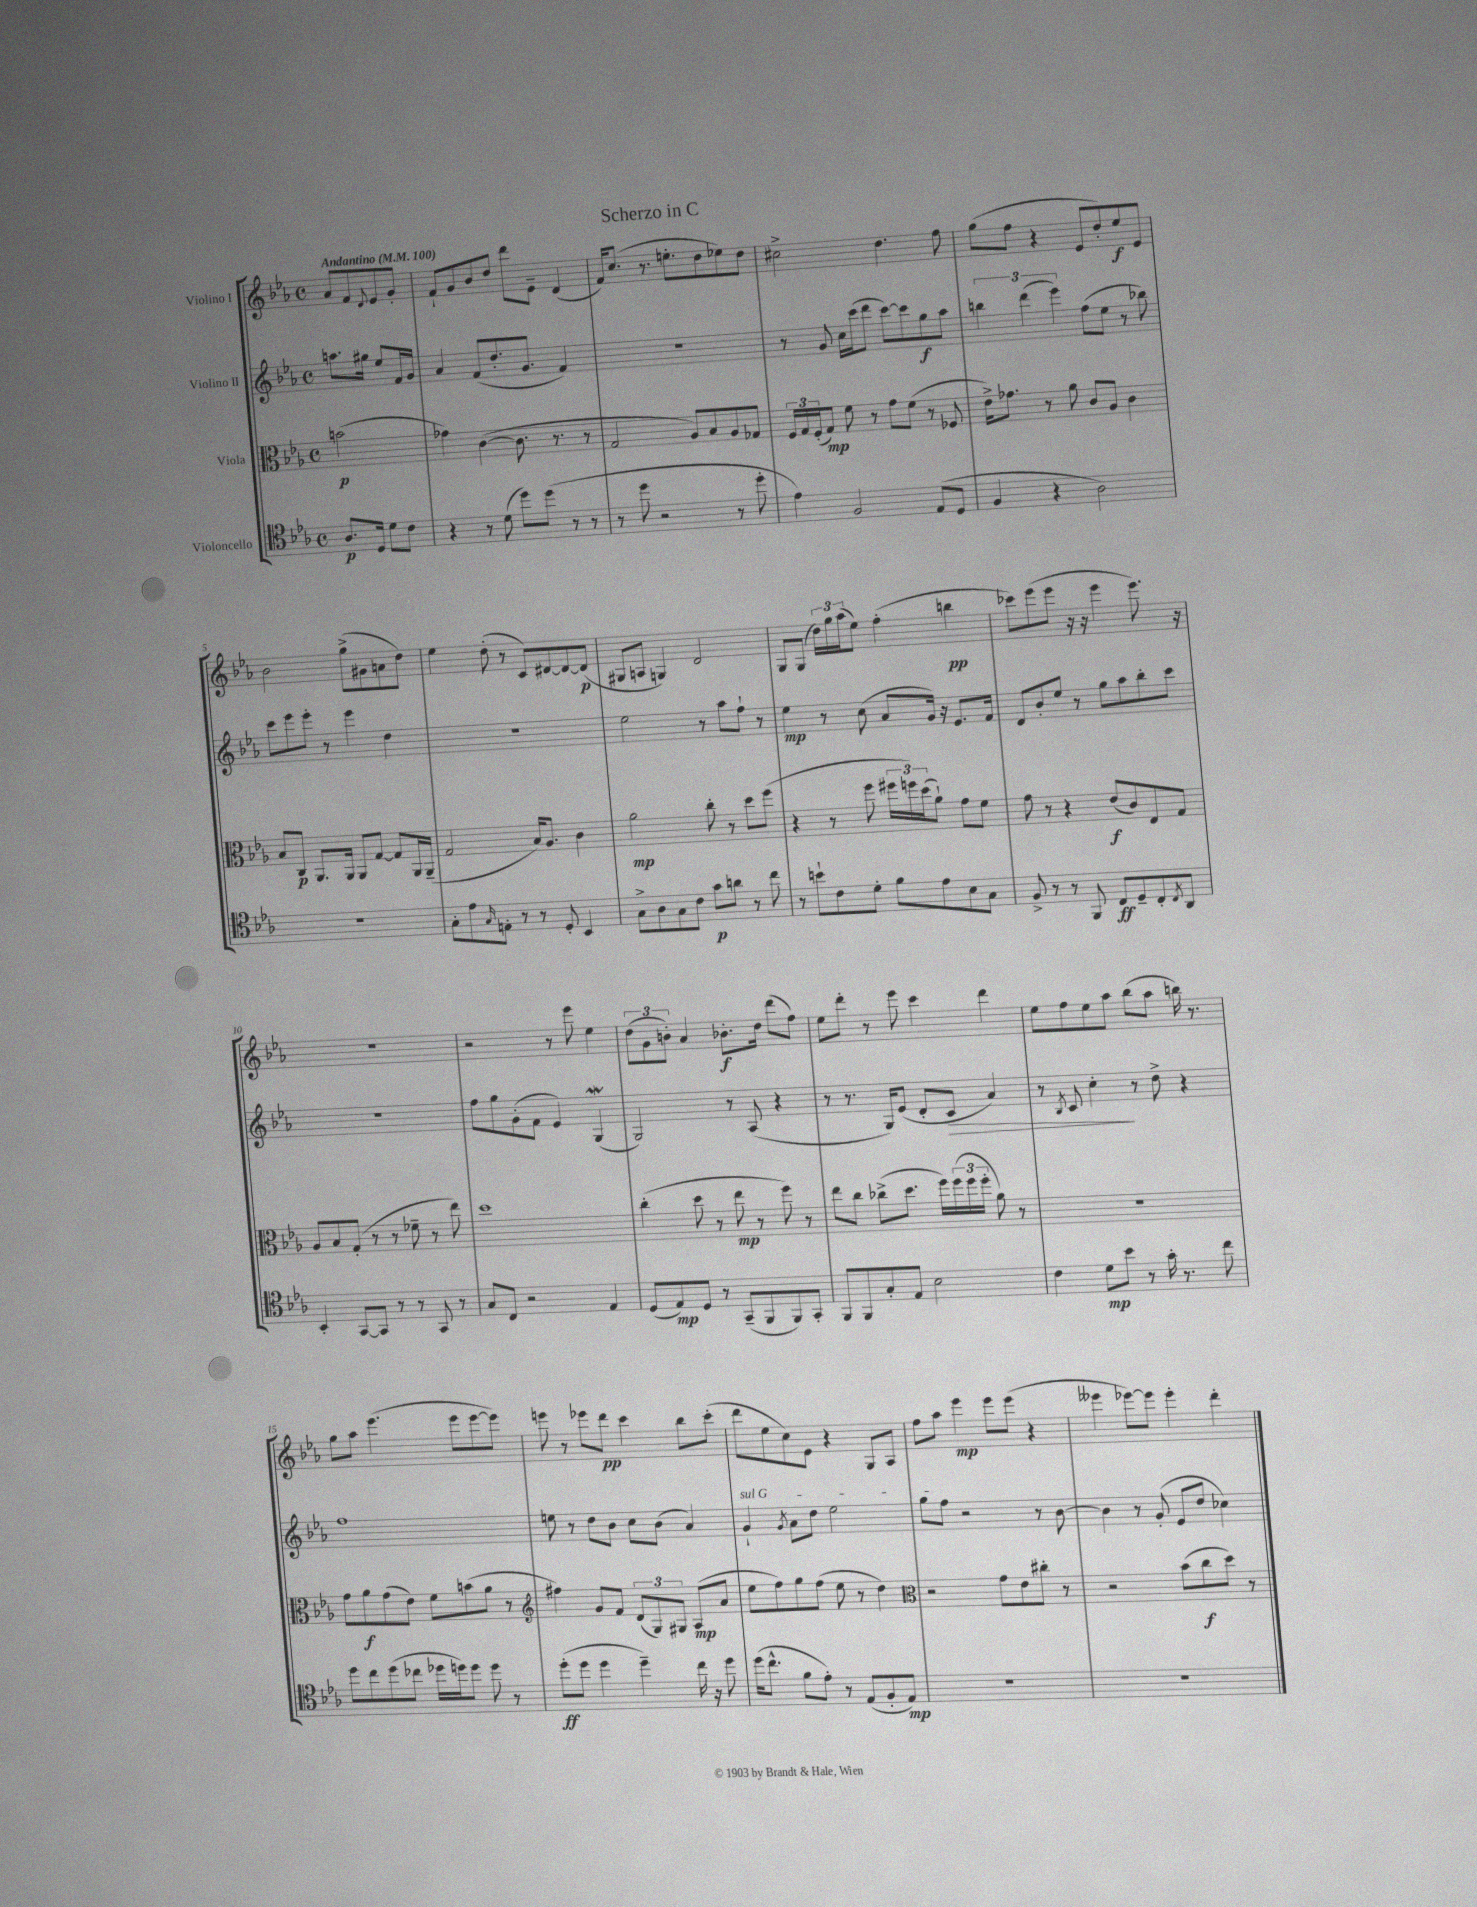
\header { title = "Scherzo in C" }
<<
\new StaffGroup <<
\new Staff = "s0" \with { instrumentName = "Violino I" } {
    \clef treble \key ees \major \defaultTimeSignature \time 4/4 \partial 2 \tempo "Andantino" 4 = 100
    aes'8 f'8 \appoggiatura { d'8 } ees'8 g'8-. |
    f'8-! g'8 bes'8 d''8 d'''8 ees'8-- d'4( |
    f'16) c''8.( r8. e''8.-. d''8 ees''8) d''8 |
    cis''2-> d''4. f''8 |
    g''8( f''8 r4 ees'8 d''8-.) ees''8\f ees'8 |
    bes'2 g''8->( gis'8 a'8 d''8) |
    ees''4 d''8-.( r8 c'8) dis'8~ dis'8~ dis'8\p( |
    gis8 a8 g4) d'2 |
    g8 g8( \tuplet 3/2 { d''16) g''16 aes''16( } ees''8) f''4-.( b''4\pp |
    ces'''8) ees'''8( ees'''8 r16 r16 ees'''4 ees'''8.) r16 |
    r1 |
    r2 r8 ees'''8 ees''4 |
    \tuplet 3/2 { d''8( g'8 b'8-.) } aes'4 bes'8.-.\f d''16 d'''8( f''8) |
    ees''8 d'''8-. r8 ees'''8 c'''4 d'''4 |
    ees''8 f''8 ees''8 aes''8 bes''8( aes''8 b''16) r8. |
    g''8 aes''8 ees'''4.( ees'''8 ees'''8~ ees'''8) |
    e'''8 r8 ees'''8 d'''8\pp c'''4 bes''8 c'''8-.( |
    d'''8 ees''8 c''8) ees'8 r4 g8 aes8 |
    f''8 aes''8 ees'''4\mp ees'''8 ees'''8( r4 |
    eeses'''4 ees'''8~) ees'''8 ees'''4-. d'''4-. \bar "|." |
}
\new Staff = "s1" \with { instrumentName = "Violino II" } {
    \clef treble \key ees \major \defaultTimeSignature \time 4/4 \partial 2
    a''8. gis''16 ees''8 f'16 g'16 |
    aes'4 f'8( d''8.-. g'8. f'4) |
    R1 |
    r8 g'8 c''16 c'''16( d'''8 c'''8~) c'''8 g''8\f aes''8 |
    \tuplet 3/2 { b''4 d'''4( ees'''4) } f''8( ees''8 r8 bes''8) |
    c'''8 ees'''8 ees'''8-. r8 ees'''4 d''4 |
    R1 |
    ees''2 r8 aes''8 f''8-! r8 |
    ees''4\mp r8 c''8( aes'8 g'16) r16 ees'8. f'16 |
    d'8 bes'8-. ees''8 r8 g''8 aes''8 bes''8-. c'''8 |
    R1 |
    f''8 g''8 g'8-.( f'8 ees'4) g4\mordent( |
    g2) r8 aes8( r4 |
    r8 r8. g16) ees'8( d'8-. c'8\> aes'4) |
    r8 \acciaccatura { bes8 } c'8 c''4-.\! r8 d''8-> r4 |
    f''1 |
    e''8 r8 d''8 bes'8 c''8 bes'8( aes'4) |
    \once \override TextSpanner.bound-details.left.text = \markup { \italic "sul G" } g'4-!\startTextSpan \acciaccatura { g'8 } aes'8 d''8 ees''2 |
    g''8 f''8\stopTextSpan r2 r8 bes'8~ |
    bes'4 r8 g'8-.( ees'8 d''8 ces''4) \bar "|." |
}
\new Staff = "s2" \with { instrumentName = "Viola" } {
    \clef alto \key ees \major \defaultTimeSignature \time 4/4 \partial 2
    b'2\p( |
    ges'4) c'4~( c'8. r8. r8 |
    g2 aes8) bes8 aes8 ges8 |
    \tuplet 3/2 { f16 g16 f16-.( } g8\mp) f'8 r8 g'8 f'8( r8 fes8 |
    ees'16->) ges'8. r8 aes'8 c'8 aes8 c'4 |
    bes8 c8\p aes,8. aes,16 aes,8 g8~ g8 aes,16 aes,16--( |
    g2 bes16) aes8. c'4 |
    aes'2\mp c''8-. r8 d''8 f''8( |
    r4 r8 f''8 \tuplet 3/2 { fis''16 f''16) d''16( } aes'8-!) g'8 f'8 |
    g'8 r8 r4 ees'8\f( c'8) ees8 g8 |
    aes8 bes8 g8-.( r8 r8 fes'8-- r8 ees''8) |
    d''1 |
    c''4-.( d''8 r8 ees''8\mp r8 f''8) r8 |
    ees''8 c''8 ces''8->( d''8. f''16) \tuplet 3/2 { f''16( f''16 f''16-. } aes'8) r8 |
    r1 |
    g'8 aes'8\f g'8( ees'8) f'8 b'8( aes'8 r8 |
    \clef treble fis''4) g'8 f'8 \tuplet 3/2 { d'8( g8) gis8 } aes8\mp( aes'8 |
    ees''8 f''8) g''8 f''8( ees''8 r8 d''4) |
    \clef alto r2 g'8 ees'8 cis''8-. r8 |
    r2 bes'8( c''8\f d''8) r8 \bar "|." |
}
\new Staff = "s3" \with { instrumentName = "Violoncello" } {
    \clef tenor \key ees \major \defaultTimeSignature \time 4/4 \partial 2
    aes8.\p d16 d'8 c'8 |
    r4 r8 d'8( d''8) d''8( r8 r8 |
    r8 d''8 r2 r8 d''8-. |
    ees'4) f2 ees8( d8 |
    f4 r4 aes2) |
    R1 |
    g8-. ees'8 \grace { g16 } e8-. r8 r8 d8-. bes,4 |
    g8-> aes8 g8 c'8 g'8\p a'8 r8 c''8 |
    r8 b'8-! c'8 d'8-. f'8 ees'8 bes8 g8 |
    f8-> r8 r8 f,8 c8\ff d8-- c8-. \acciaccatura { c8 } aes,8 |
    bes,4-. g,8~ g,8 r8 r8 g,8 r8 |
    g8 c8 r2 ees4 |
    d8( ees8\mp) d8 r8 g,8--( f,8 f,8) g,8-. |
    f,8 f,8 g8-. ees8 bes2 |
    c'4 d'8\mp bes'8 r8 g'16-. r8. c''8 |
    d''8 c''8 d''8( ces''8 des''16 d''16) d''8 d''8 r8 |
    d''8-.\ff( d''8 d''4 d''4--) c''16 r16 d''8 |
    d''16( c''8.-^ f'8 ees'8-.) r8 ees8( f8-. ees8\mp) |
    R1 |
    R1 \bar "|." |
}
>>
>>
